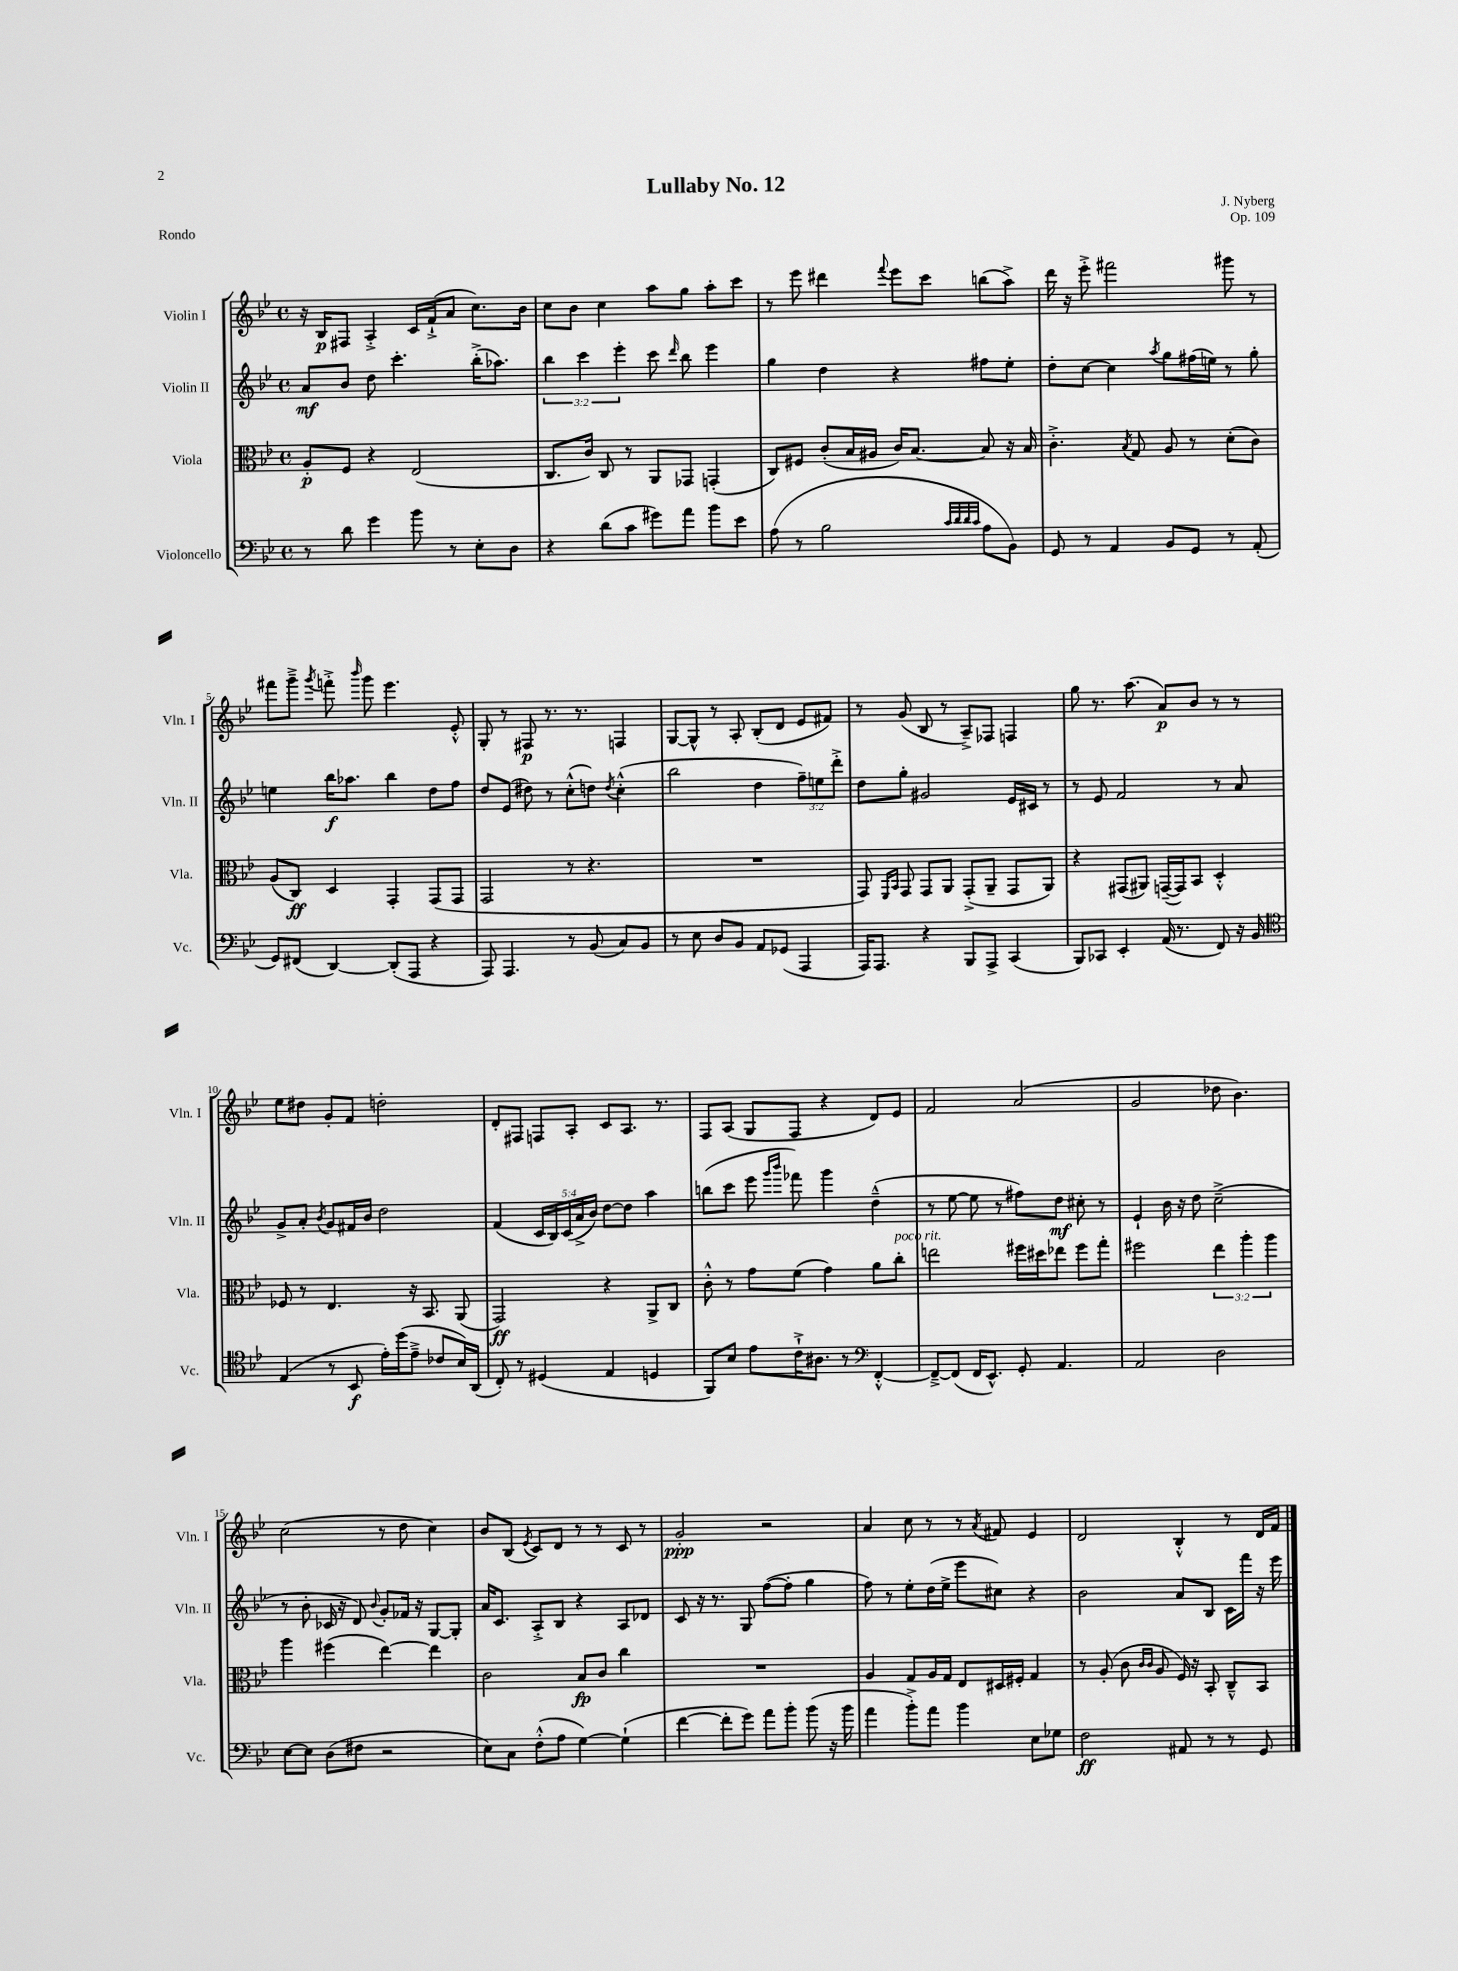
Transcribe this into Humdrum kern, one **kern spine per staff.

**kern	**dynam	**kern	**dynam	**kern	**dynam	**kern	**dynam
*part4	*part4	*part3	*part3	*part2	*part2	*part1	*part1
*staff4	*staff4	*staff3	*staff3	*staff2	*staff2	*staff1	*staff1
*I"Violoncello	*	*I"Viola	*	*I"Violin II	*	*I"Violin I	*
*I'Vc.	*	*I'Vla.	*	*I'Vln. II	*	*I'Vln. I	*
*clefF4	*	*clefC3	*	*clefG2	*	*clefG2	*
*k[b-e-]	*	*k[b-e-]	*	*k[b-e-]	*	*k[b-e-]	*
*M4/4	*	*M4/4	*	*M4/4	*	*M4/4	*
*met(c)	*	*met(c)	*	*met(c)	*	*met(c)	*
=1	=1	=1	=1	=1	=1	=1	=1
8r	.	8A'/L	p	8a/L	mf	16r	.
.	.	.	.	.	.	16B-/KL	p
8d\	.	8F/J	.	8b-/J	.	8F#X/J	.
4g\	.	4r	.	8dd\	.	4A'^/	.
.	.	.	.	4.ccc'\	.	.	.
8b-\	.	(2E-/	.	.	.	16c/LL	.
.	.	.	.	.	.	(16f`^/J	.
8r	.	.	.	.	.	8a/J	.
8E-'\L	.	.	.	(16bb-'^\KL	.	8.cc\L)	.
.	.	.	.	8.aa-X\J)	.	.	.
8D\J	.	.	.	.	.	.	.
.	.	.	.	.	.	16b-\Jk	.
=2	=2	=2	=2	=2	=2	=2	=2
4r	.	8.C/L	.	6bb-\	.	8cc\L	.
.	.	.	.	.	.	8b-\J	.
.	.	.	.	6ccc\	.	.	.
.	.	16c/Jk)	.	.	.	.	.
(8d\L	.	8C/	.	.	.	4cc\	.
.	.	.	.	6eee-'\	.	.	.
8c\J	.	8r	.	.	.	.	.
8g#X\L)	.	8AA/L	.	8ccc\	.	8aa\L	.
.	.	.	.	16qqddd/	.	.	.
8a\J	.	8GG-X/J	.	8bb-\	.	8gg\J	.
8b-\L	.	(4GGn'/	.	4eee-\	.	8aa'\L	.
8e-\J	.	.	.	.	.	8ccc\J	.
=3	=3	=3	=3	=3	=3	=3	=3
(8A\	.	8C/L)	.	4gg\	.	8r	.
8r	.	8F#X/J	.	.	.	8eee-\	.
2B-\	.	(8c'/L	.	4dd\	.	4ddd#X\	.
.	.	16B-/L	.	.	.	.	.
.	.	16A#X/JJ	.	.	.	.	.
.	.	.	.	.	.	8qqfff/	.
.	.	16c/KL)	.	4r	.	8eee-\L	.
.	.	[8.B-/J	.	.	.	.	.
.	.	.	.	.	.	8ccc\J	.
32qqc/LLL	.	.	.	.	.	.	.
32qqd/	.	.	.	.	.	.	.
32qqd/	.	.	.	.	.	.	.
32qqc/JJJ	.	.	.	.	.	.	.
8A\L	.	8B-/]	.	8ff#X\L	.	(8bbn\L	.
8BB-\J)	.	16r	.	8ee-'\J	.	8aa^\J)	.
.	.	16B-/	.	.	.	.	.
=4	=4	=4	=4	=4	=4	=4	=4
8GG/	.	4.c'^\	.	8dd'\L	.	16ddd\	.
.	.	.	.	.	.	16r	.
8r	.	.	.	[8cc\J	.	8eee-'^\	.
4AA/	.	.	.	4cc\]	.	2fff#X\	.
.	.	8qB-/	.	.	.	.	.
.	.	8G/	.	.	.	.	.
.	.	.	.	8qaa/	.	.	.
8BB-/L	.	8A/	.	8gg\L	.	.	.
8GG/J	.	8r	.	(16ff#X\L	.	.	.
.	.	.	.	16een\JJ)	.	.	.
8r	.	(8d'\L	.	8r	.	8ggg#X\	.
(8AA'/	.	8c\J)	.	8gg'\	.	8r	.
!!LO:LB:g=z
=5	=5	=5	=5	=5	=5	=5	=5
8GG/L)	.	(8A/L	.	4een\	.	8fff#X\L	.
(8FF#X/J	.	8C/J)	ff	.	.	8ggg~^\J	.
.	.	.	.	.	.	8qggg/	.
[4DD/)	.	4D/	.	16bb-\KL	f	8fffn'^\	.
.	.	.	.	8.aa-X\J	.	.	.
.	.	.	.	.	.	16qqbbb-/	.
.	.	.	.	.	.	8ggg\	.
(8DD'/L]	.	4GG'/	.	4bb-\	.	4.eee-\	.
8AAA/J	.	.	.	.	.	.	.
4r	.	(8GG/L	.	8dd\L	.	.	.
.	.	8GG/J	.	8ff\J	.	8e-'^^/	.
=6	=6	=6	=6	=6	=6	=6	=6
8AAA/)	.	2GG/	.	8dd/L	.	8G'/	.
4.AAA/	.	.	.	(8e-/J	.	8r	.
.	.	.	.	8dd#X\)	.	8F#X/	p
.	.	.	.	8r	.	8.r	.
8r	.	8r	.	(8cc'^^\L	.	.	.
.	.	.	.	.	.	8.r	.
(8BB-/	.	4.r	.	8ddn\J)	.	.	.
.	.	.	.	8qdd/	.	.	.
8C/L)	.	.	.	(4cc'^^\	.	4Fn/	.
8BB-/J	.	.	.	.	.	.	.
=7	=7	=7	=7	=7	=7	=7	=7
8r	.	1r	.	2bb-\	.	[8G/L	.
8E-\	.	.	.	.	.	8G^^/J]	.
8D/L	.	.	.	.	.	8r	.
8BB-/J	.	.	.	.	.	8A'/	.
8AA/L	.	.	.	4dd\	.	(8B-'/L	.
(8GG-X/J	.	.	.	.	.	8d/J	.
4AAA/	.	.	.	12ff~\L)	.	8e-/L	.
.	.	.	.	12een\	.	.	.
.	.	.	.	.	.	8f#X/J)	.
.	.	.	.	12ddd'^\J	.	.	.
=8	=8	=8	=8	=8	=8	=8	=8
16AAA/KL)	.	8GG/)	.	8dd\L	.	8r	.
8.AAA/J	.	.	.	.	.	.	.
.	.	16qqFF/LL	.	.	.	.	.
.	.	16qqBB-/JJ	.	.	.	.	.
.	.	8GG/	.	8gg'\J	.	(8g/	.
4r	.	8GG/L	.	2g#X/	.	8B-/	.
.	.	8AA/J	.	.	.	8r	.
8BBB-/L	.	(8GG'^/L	.	.	.	8A~^/L)	.
8AAA^/J	.	8AA~/J	.	.	.	8F-X/J	.
(4CC/	.	8GG/L	.	16e-/LL	.	4Fn/	.
.	.	.	.	16c#X/JJ	.	.	.
.	.	8AA/J)	.	8r	.	.	.
=9	=9	=9	=9	=9	=9	=9	=9
8BBB-/L)	.	4r	.	8r	.	8gg\	.
8CC-X/J	.	.	.	8e-/	.	8.r	.
4EE-'/	.	(8GG#X/L	.	2f/	.	.	.
.	.	.	.	.	.	(8.aa\	.
.	.	8AA#X/J)	.	.	.	.	.
(16AA/	.	([16GGn~/LL	.	.	.	8a/L)	p
8.r	.	16GG/J])	.	.	.	.	.
.	.	8BB-/J	.	.	.	8b-/J	.
8FF/)	.	4D'^^/	.	8r	.	8r	.
16r	.	.	.	8a/	.	8r	.
16BB-/	.	.	.	.	.	.	.
!!LO:LB:g=z
=10	=10	=10	=10	=10	=10	=10	=10
*clefC4	*	*	*	*	*	*	*
(4E-/	.	8F-X/	.	8g^/L	.	8ee-\L	.
.	.	8r	.	8a'/J	.	8dd#X\J	.
.	.	.	.	8qb-/	.	.	.
8r	.	4.E-/	.	8g/L	.	8g'/L	.
8BB-/	f	.	.	16f#X/L	.	8f/J	.
.	.	.	.	16b-/JJ	.	.	.
16e-'\LL)	.	.	.	2dd\	.	2ddn'\	.
(16dd\J	.	.	.	.	.	.	.
8e-~^\J	.	16r	.	.	.	.	.
.	.	8.BB-/	.	.	.	.	.
8c-X/L	.	.	.	.	.	.	.
16B-/L)	.	(8AA/	.	.	.	.	.
(16AA/JJ	.	.	.	.	.	.	.
=11	=11	=11	=11	=11	=11	=11	=11
8C'/)	.	2GG/)	ff	(4f/	.	8d'/L	.
8r	.	.	.	.	.	8F#X/J	.
(4D#X/	.	.	.	20c/LL	.	8Fn/L	.
.	.	.	.	20B-/)	.	.	.
.	.	.	.	(20c/	.	.	.
.	.	.	.	.	.	8A'/J	.
.	.	.	.	20a^/	.	.	.
.	.	.	.	20b-/JJ)	.	.	.
4E-/	.	4r	.	[8dd\L	.	8c/L	.
.	.	.	.	8dd\J]	.	8.A/J	.
4Dn/	.	8AA^/L	.	4aa\	.	.	.
.	.	.	.	.	.	8.r	.
.	.	8C/J	.	.	.	.	.
=12	=12	=12	=12	=12	=12	=12	=12
8FF/L)	.	8c'^^\	.	(8bbn\L	.	8F/L	.
8B-/J	.	8r	.	8ccc\J	.	(8A/J	.
8e-\L	.	8g\L	.	8eee-\	.	8G/L	.
.	.	.	.	16qqggg/LL	.	.	.
.	.	.	.	16qqbbb-/JJ	.	.	.
16c`^\K	.	(8f\J	.	8fff-X\)	.	8F/J	.
8.A#X\J	.	.	.	.	.	.	.
.	.	4g\)	.	4ggg\	.	4r	.
8r	.	.	.	.	.	.	.
*clefF4	*	*	*	*	*	*	*
[4FF'^^/	.	8a\L	.	(4dd~^^\	.	8d/L)	.
!	!	!LO:TX:a:i:t=poco rit.	!	!	!	!	!
.	.	8cc'\J	.	.	.	8e-/J	.
=13	=13	=13	=13	=13	=13	=13	=13
8FF~^/L_	.	2een\	.	8r	.	2f/	.
(8FF/J]	.	.	.	[8ee-\	.	.	.
16FF/KL	.	.	.	8ee-\]	.	.	.
8.EE-^^/J)	.	.	.	.	.	.	.
.	.	.	.	8r	.	.	.
8GG'/	.	16ff#X\LL	.	8ff#X\L)	.	(2a/	.
.	.	16dd#X\J	.	.	.	.	.
4.AA/	.	8ee-X\J	.	8dd\J	mf	.	.
.	.	8ff#\L	.	8cc#X'\	.	.	.
.	.	8gg'\J	.	8r	.	.	.
=14	=14	=14	=14	=14	=14	=14	=14
2AA/	.	2ff#X\	.	4e-`/	.	2g/	.
.	.	.	.	16b-\	.	.	.
.	.	.	.	16r	.	.	.
.	.	.	.	8dd\	.	.	.
2D\	.	6ee-\	.	(2cc~^\	.	8dd-X\	.
.	.	.	.	.	.	4.b-\)	.
.	.	6aa'\	.	.	.	.	.
.	.	6aa\	.	.	.	.	.
!!LO:LB:g=z
=15	=15	=15	=15	=15	=15	=15	=15
[8E-\L	.	4aa\	.	8r	.	(2cc\	.
8E-\J]	.	.	.	8b-'\	.	.	.
(8D\L	.	(4ff#X\	.	16c-X/	.	.	.
.	.	.	.	16r	.	.	.
8F#X\J	.	.	.	8d/)	.	.	.
.	.	.	.	8qqb-/	.	.	.
2r	.	[4ee-\)	.	8g'/L	.	8r	.
.	.	.	.	16f-X/Jk	.	8dd\	.
.	.	.	.	16r	.	.	.
.	.	4ee-\]	.	[8G/L	.	4cc\)	.
.	.	.	.	8G'/J]	.	.	.
=16	=16	=16	=16	=16	=16	=16	=16
8E-\L)	.	2c\	.	16a/KL	.	8b-/L	.
.	.	.	.	8.c/J	.	.	.
8C\J	.	.	.	.	.	(8B-/J	.
.	.	.	.	.	.	8qe-/	.
(8F'^^\L	.	.	.	8A'^/L	.	8c/L)	.
8A\J	.	.	.	8B-/J	.	8d/J	.
[4G\)	.	8B-/L	fp	4r	.	8r	.
.	.	8c/J	.	.	.	8r	.
(4G`\]	.	4cc\	.	8A/L	.	8c/	.
.	.	.	.	8d-X/J	.	8r	.
=17	=17	=17	=17	=17	=17	=17	=17
[4f\	.	1r	.	8c/	.	2g'/	ppp
.	.	.	.	16r	.	.	.
.	.	.	.	8.r	.	.	.
8f'\L]	.	.	.	.	.	.	.
8g\J)	.	.	.	8G/	.	.	.
8a\L	.	.	.	([8ff\L	.	2r	.
8b-'\J	.	.	.	8ff'\J]	.	.	.
(8b-\	.	.	.	4gg\	.	.	.
16r	.	.	.	.	.	.	.
16b-\	.	.	.	.	.	.	.
=18	=18	=18	=18	=18	=18	=18	=18
4a\	.	4A/	.	8ff\)	.	4a/	.
.	.	.	.	8r	.	.	.
8b-'^\L)	.	8G/L	.	8ee-'\L	.	8cc\	.
8a\J	.	16A/L	.	(16dd\L	.	8r	.
.	.	16G/JJ	.	16ee-^\JJ	.	.	.
4b-\	.	8E-/L	.	8eee-\L	.	8r	.
.	.	.	.	.	.	8qa/	.
.	.	16D#X/L	.	8cc#X\J)	.	8f#X/	.
.	.	16F#X'/JJ	.	.	.	.	.
8E-\L	.	4G/	.	4r	.	4e-/	.
8G-X\J	.	.	.	.	.	.	.
=19	=19	=19	=19	=19	=19	=19	=19
2F\	ff	8r	.	2b-\	.	2d/	.
.	.	(8A'/	.	.	.	.	.
.	.	8c\	.	.	.	.	.
.	.	16qqc/LL	.	.	.	.	.
.	.	16qqc/JJ	.	.	.	.	.
.	.	8A/	.	.	.	.	.
8AA#X/	.	16F/)	.	8a/L	.	4B-'^^/	.
.	.	16r	.	.	.	.	.
8r	.	8BB-'/	.	8B-/J	.	.	.
8r	.	8C~^^/L	.	16c\LL	.	8r	.
.	.	.	.	16fff\JJ	.	.	.
8GG/	.	8BB-/J	.	16r	.	16d/LL	.
.	.	.	.	16eee-\	.	16f/JJ	.
==	==	==	==	==	==	==	==
*-	*-	*-	*-	*-	*-	*-	*-
